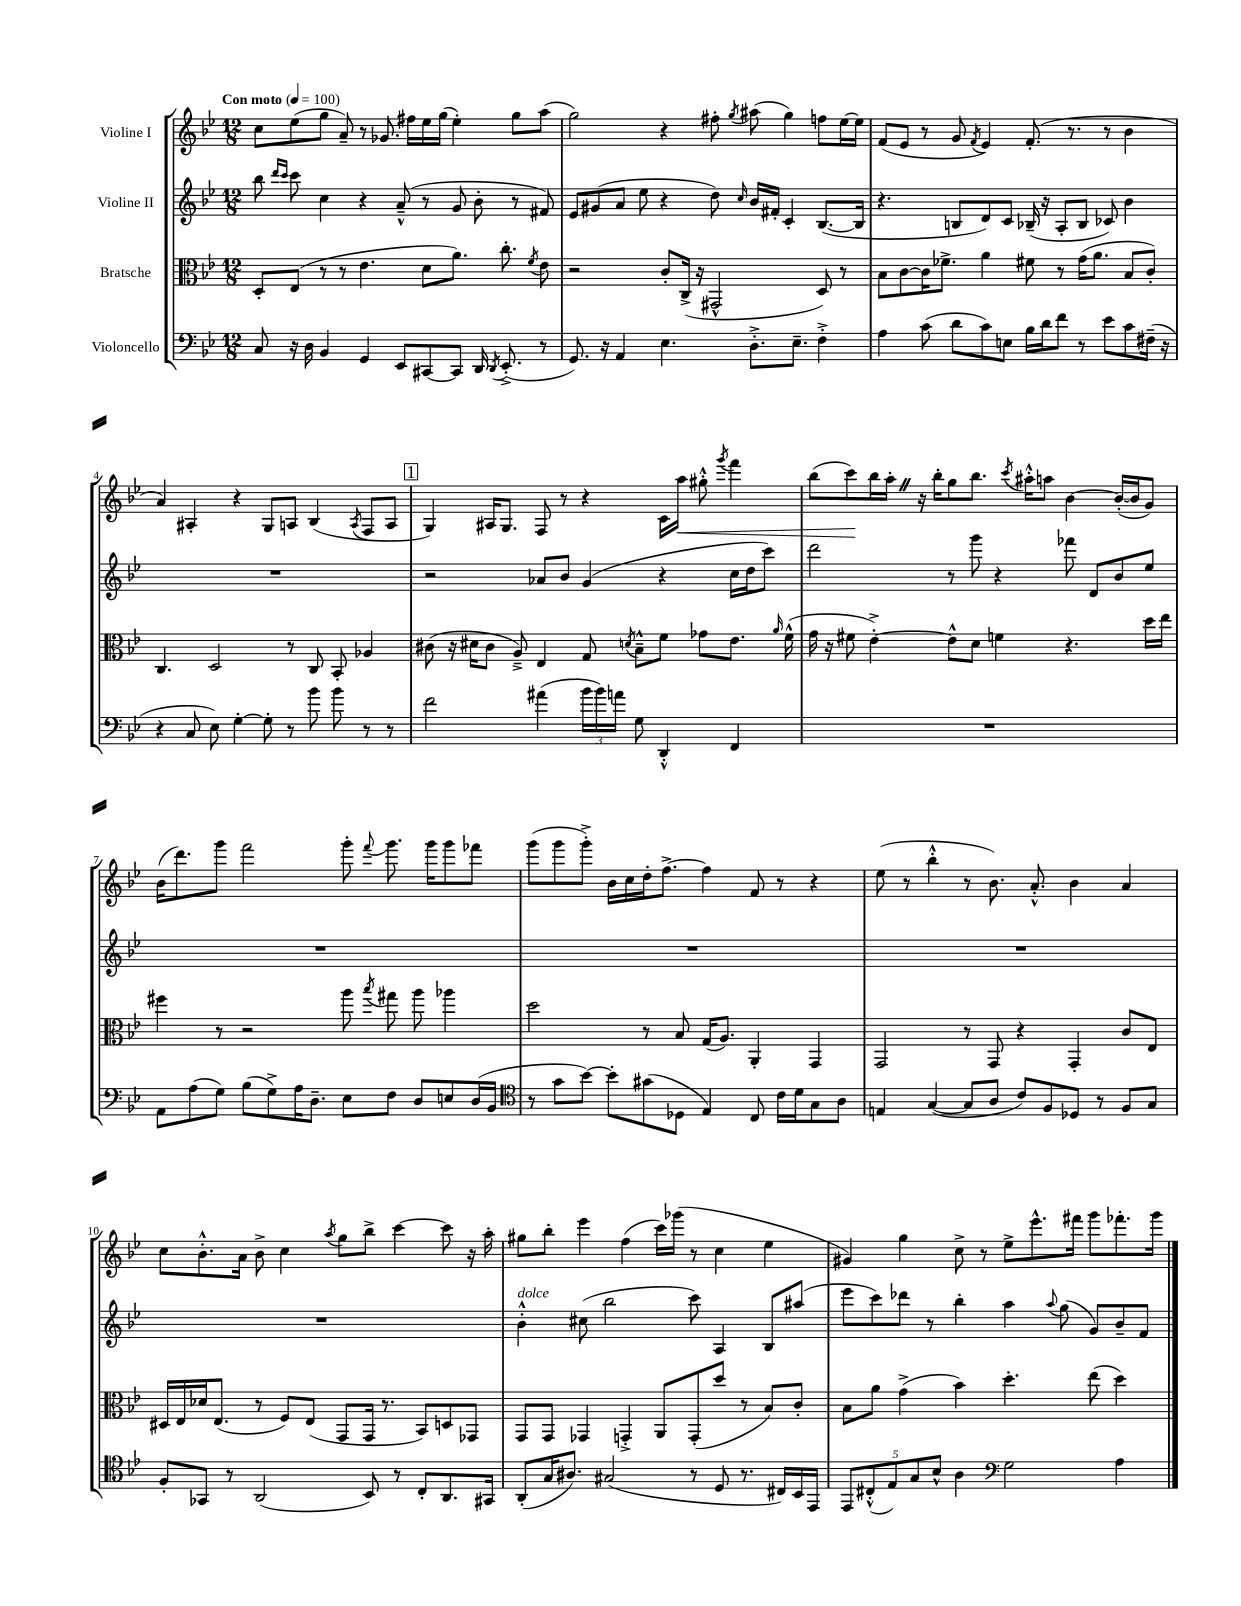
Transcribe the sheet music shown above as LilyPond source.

<<
\new StaffGroup <<
\new Staff = "s0" \with { instrumentName = "Violine I" } {
    \clef treble \key bes \major \numericTimeSignature \time 12/8 \tempo "Con moto" 4 = 100
    \autoBeamOff c''8[ ees''8( g''8] a'8--) r8 ges'8. fis''16[ ees''16 g''16]( ees''4-.) g''8[ a''8]( |
    g''2) r4 fis''8-. \acciaccatura { g''8 } ais''8( g''4) f''8[ ees''16~ ees''16] |
    f'8[( ees'8] r8 g'8 \acciaccatura { f'8 } ees'4) f'8.-.( r8. r8 bes'4 |
    a'4) ais4-. r4 g8[ a8] bes4( \acciaccatura { a8 } f8[ a8] |
    \mark \markup { \box "1" } g4) ais16[ g8.] f8 r8 r4 c'16[ a''16]\< gis''8-.-^ \acciaccatura { g'''8 } f'''4 |
    bes''8[( c'''8\!) bes''16 a''16]-. \once \override BreathingSign.text = \markup { \musicglyph "scripts.caesura.straight" } \breathe r16 bes''16[-. g''8 bes''8.] \acciaccatura { c'''8 } ais''16[-.-^ a''8] bes'4~ bes'16[~-.( bes'16 g'8]) |
    bes'16[( d'''8.) g'''8] f'''2 g'''8-. \appoggiatura { f'''8 } g'''8. g'''16[ g'''8 fes'''8] |
    g'''8[( g'''8 g'''8]-.->) bes'16[ c''16 d''16-. f''8.]~-> f''4 f'8 r8 r4 |
    ees''8( r8 bes''4-.-^ r8 bes'8.) a'8.-.-^ bes'4 a'4 |
    c''8[ bes'8.-.-^ a'16] bes'8-> c''4 \acciaccatura { a''8 } g''8[ bes''8]-> c'''4~ c'''8 r16 a''16-. |
    gis''8[ bes''8]-. ees'''4 f''4( c'''16[) ges'''16]( r8 c''4 ees''4 |
    gis'4) g''4 c''8-> r8 ees''8[-> ees'''8.-^ fis'''16] g'''8[ fes'''8.-. g'''16] \bar "|." |
}
\new Staff = "s1" \with { instrumentName = "Violine II" } {
    \clef treble \key bes \major \numericTimeSignature \time 12/8
    \autoBeamOff bes''8 \grace { d'''16[ c'''16] } c'''8 c''4 r4 a'8---^( r8 g'8 bes'8-. r8 fis'8) |
    ees'8[ gis'8( a'8] ees''8 r4 d''8) \grace { c''16 } bes'16[ fis'16]-. c'4-. bes8.[~( bes16] |
    r4. b8[ d'8) c'8] bes16--( r16 a8[-. bes8] ces'8) bes'4 |
    R1. |
    \mark \markup { \box "1" } r2 aes'8[ bes'8] g'4( r4 c''16[ d''16 c'''8]) |
    d'''2 r8 g'''8 r4 fes'''8 d'8[ bes'8 ees''8] |
    R1. |
    R1. |
    R1. |
    R1. |
    bes'4-.-^^\markup { \italic "dolce" } cis''8( bes''2 c'''8) a4 bes8[ ais''8]( |
    ees'''8[ c'''8) des'''8] r8 bes''4-. a''4 \appoggiatura { a''8 } g''8( g'8[) bes'8-- f'8] \bar "|." |
}
\new Staff = "s2" \with { instrumentName = "Bratsche" } {
    \clef alto \key bes \major \numericTimeSignature \time 12/8
    \autoBeamOff d8[-. ees8]( r8 r8 ees'4. d'8[ a'8.]) c''8.-. \acciaccatura { f'8 } ees'8 |
    r2 c'8[-. c16]->( r16 gis,2-^ d8) r8 |
    bes8[ c'8~ c'16 fes'8.]-> a'4 fis'8 r8 g'16[( a'8.] bes8[ c'8]-.) |
    c4. d2 r8 c8 bes,8-. aes4 |
    \mark \markup { \box "1" } cis'8( r16 dis'16[ cis'8] a8--->) ees4 g8 \acciaccatura { d'8 } bes8[---^ f'8] ges'8[ ees'8.] \grace { a'16 } f'16-^( |
    g'16 r16 fis'8 ees'4~-.->) ees'8[-^ d'8] f'4 r4. d''16[ ees''16] |
    fis''4 r8 r2 a''8 \acciaccatura { bes''8 } gis''8 a''8 aes''4 |
    d''2 r8 bes8 g16[( a8.]) a,4-. g,4 |
    g,2 r8 g,8 r4 g,4-. c'8[ ees8] |
    dis16[ ees16 des'16 ees8.]( r8 f8[) ees8]( g,8[ g,16] r8. bes,8[) d8 ges,8] |
    g,8[ g,8] ges,4 g,4-.-> a,8[ g,8-.( d''8] r8 bes8[) c'8]-. |
    bes8[ a'8] g'4->( bes'4) d''4.-. ees''8( d''4) \bar "|." |
}
\new Staff = "s3" \with { instrumentName = "Violoncello" } {
    \clef bass \key bes \major \numericTimeSignature \time 12/8
    \autoBeamOff c8 r16 d16 bes,4 g,4 ees,8[ cis,8~ cis,8] d,16 \acciaccatura { d,8 } ees,8.-.->( r8 |
    g,8.) r16 a,4 ees4. d8.[-.-> ees8.]-- f4-.-> |
    a4 c'8( d'8[ c'8) e8] bes16[ d'16 f'8] r8 ees'8[ c'8 fis16]--( r16 |
    r4 c8 ees8) g4~-. g8-. r8 bes'8 bes'8 r8 r8 |
    \mark \markup { \box "1" } f'2 ais'4( \tuplet 3/2 { bes'16[ bes'16) a'16] } g8 d,4-.-^ f,4 |
    R1. |
    a,8[ a8( g8]) bes8[( g8->) a16 d8.]-- ees8[ f8] d8[ e8 d16( bes,16] |
    \clef tenor r8 g'8[ bes'8]~) bes'8[-. gis'8( des8] ees4) c8 c'16[ d'16 g8 a8] |
    e4 g4~( g8[ a8] c'8[) f8 des8] r8 f8[ g8] |
    f8[-. ges,8] r8 a,2( bes,8) r8 c8[-. a,8. gis,16] |
    a,8[-.( g16 ais8.]) gis2( r8 d8 r8. cis16[) bes,16 ees,16] |
    \tuplet 5/4 { ees,8[ cis8-.-^( ees8) g8 bes8]-^ } a4 \clef bass g2 a4 \bar "|." |
}
>>
>>
